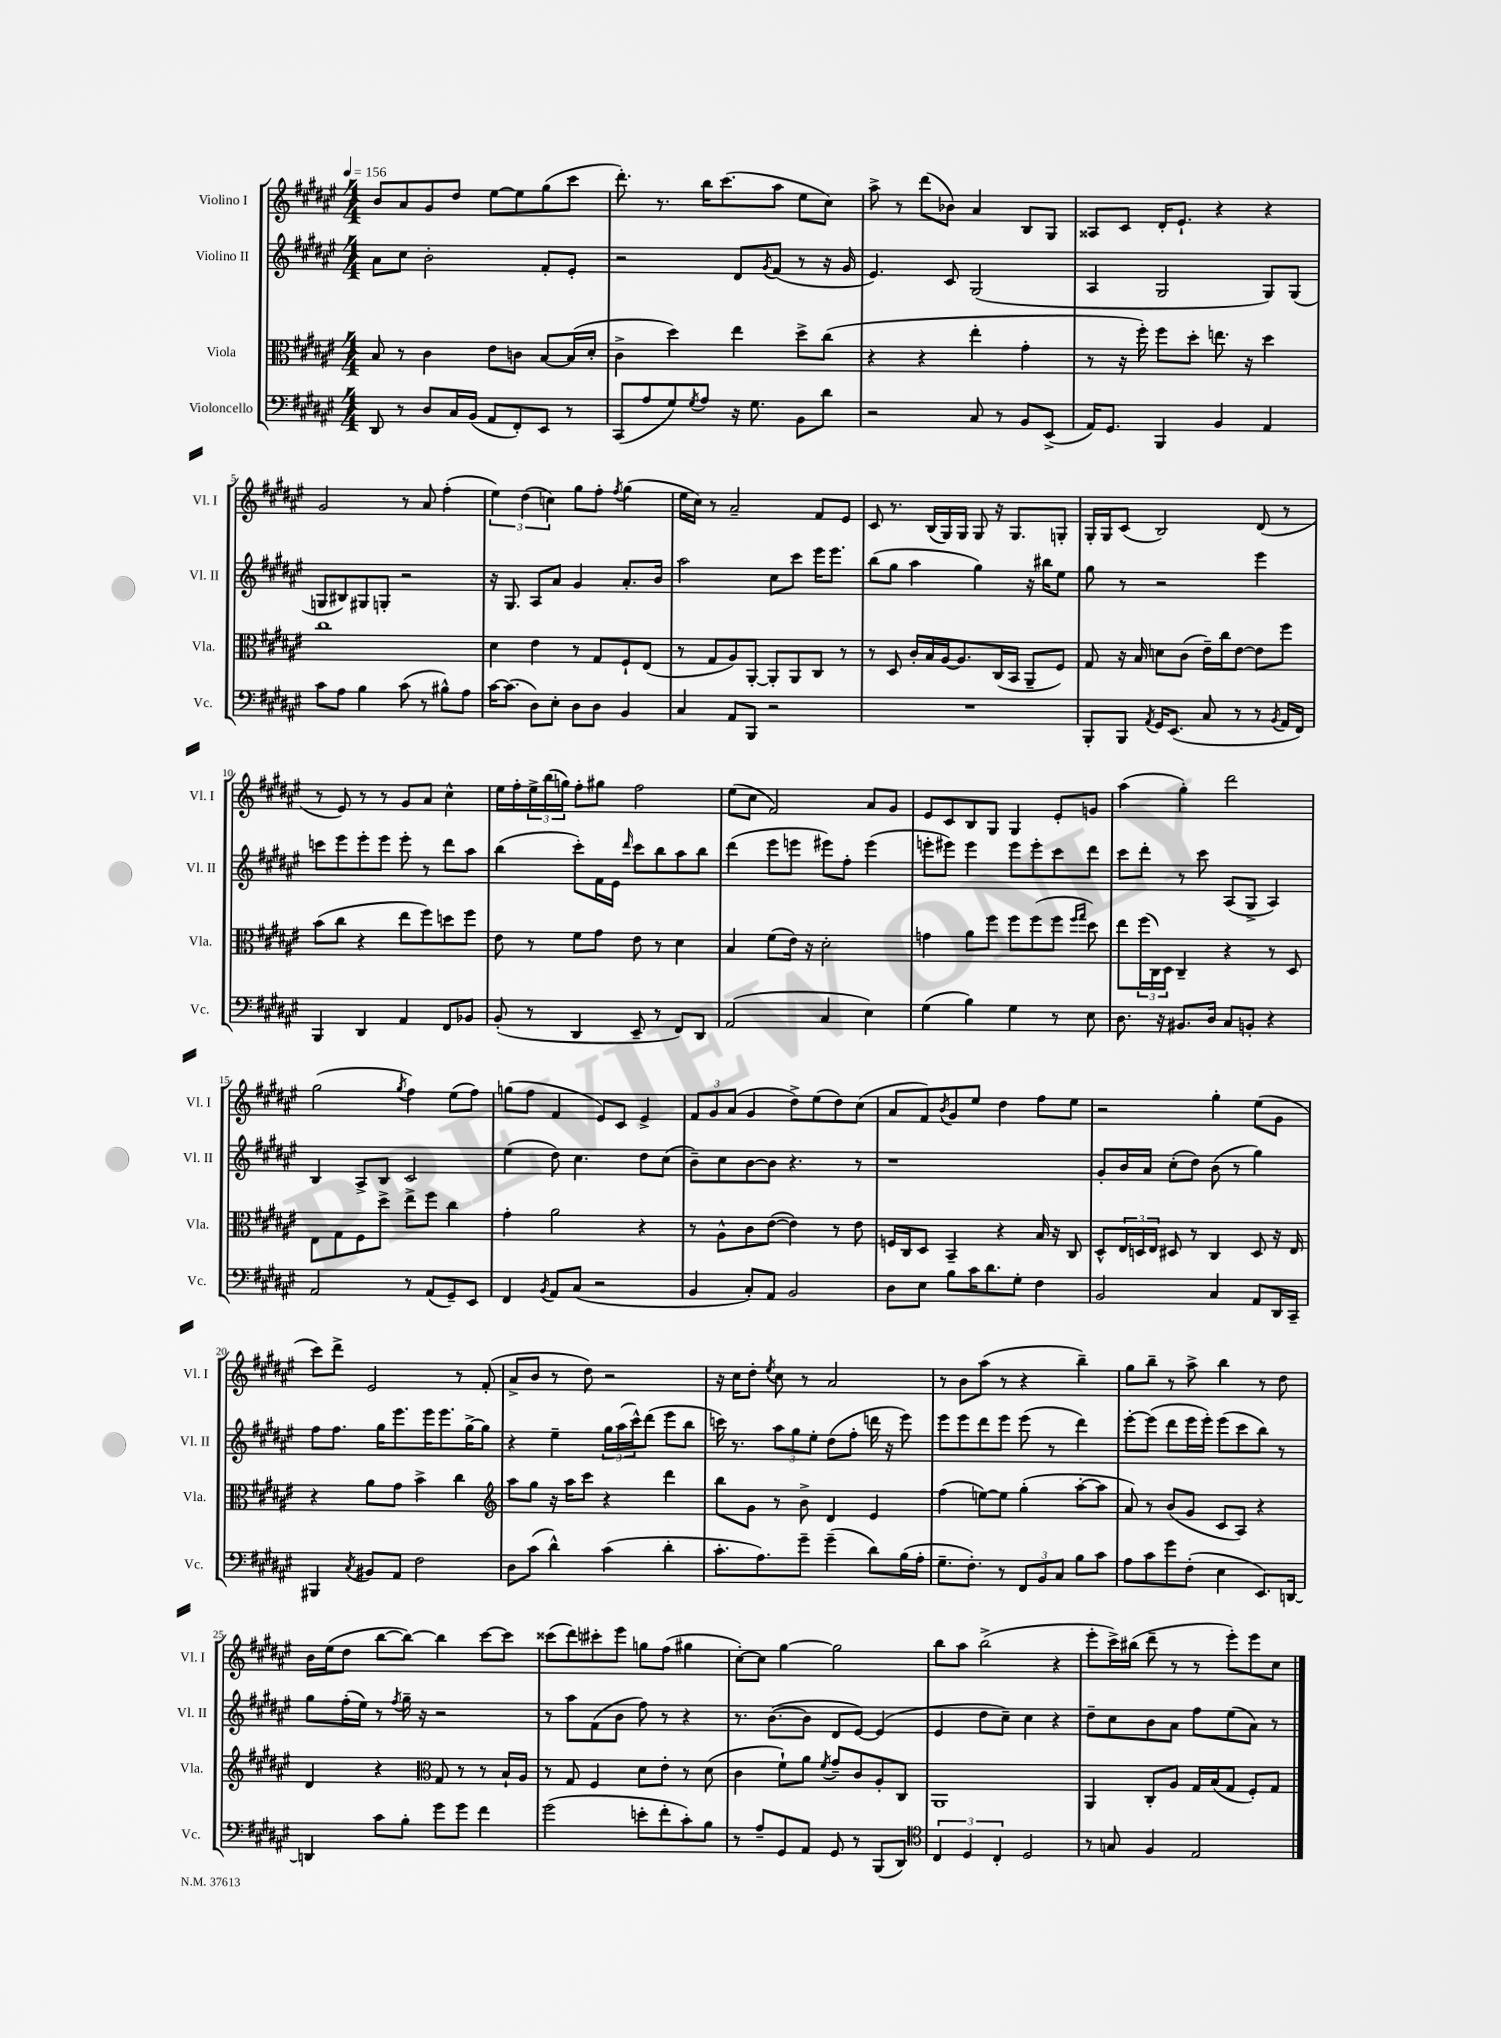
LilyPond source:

<<
\new StaffGroup <<
\new Staff = "s0" \with { instrumentName = "Violino I" shortInstrumentName = "Vl. I" } {
    \clef treble \key fis \major \numericTimeSignature \time 4/4 \tempo 4 = 156
    b'8 ais'8 gis'8 dis''8 eis''8~ eis''8 gis''8( cis'''8 |
    dis'''8.-.) r8. b''16 cis'''8.( ais''8 eis''8 cis''8) |
    ais''8-> r8 dis'''8( bes'8) ais'4 b8 gis8 |
    aisis8 cis'8 dis'16-. eis'8.-! r4 r4 |
    gis'2 r8 ais'8 fis''4-.( |
    \tuplet 3/2 { eis''4) dis''4( c''4) } gis''8 fis''8-. \acciaccatura { fis''8 } gis''4( |
    eis''16 cis''16) r8 ais'2-- fis'8 eis'8 |
    cis'8 r8. b16( gis16) gis16 gis8 r16 gis8. g8-. |
    gis16-. gis16 cis'8( b2) dis'8( r8 |
    r8 eis'8) r8 r8 gis'8 ais'8 cis''4-^ |
    eis''16 fis''16-. \tuplet 3/2 { eis''16-> b''16( g''16) } fis''8-. gis''8 fis''2 |
    eis''8( cis''8 fis'2) ais'8 gis'8 |
    eis'8 cis'8 b8 gis8 gis4 eis'8-. g'8 |
    ais''4( gis''4-.) dis'''2 |
    gis''2( \acciaccatura { gis''8 } fis''4) eis''8( fis''8) |
    g''8( fis''8 fis'4 eis'8) cis'8 eis'4-> |
    \tuplet 3/2 { fis'8 gis'8 ais'8( } gis'4 dis''8->) eis''8( dis''8) cis''8( |
    ais'8 fis'8) \acciaccatura { b'8 } gis'8 eis''8 dis''4 fis''8 eis''8 |
    r2 gis''4-. eis''8( gis'8 |
    cis'''8) dis'''8-> eis'2 r8 fis'8-.( |
    ais'8-> b'8 r8 dis''8) r2 |
    r16 cis''16 dis''8-. \acciaccatura { eis''8 } cis''8 r8 ais'2 |
    r8 b'8 ais''8( r8 r4 b''4--) |
    gis''8 b''8-- r8 ais''8-> b''4 r8 dis''8 |
    b'16 eis''16( dis''8 b''8~ b''8~) b''4 cis'''8~ cis'''8 |
    cisis'''8( dis'''8) cis'''8-. eis'''8 g''8 fis''8( gis''4 |
    cis''8~-.) cis''8 gis''4~ gis''2 |
    b''8 ais''8 b''2->( r4 |
    eis'''8-. cis'''16->) bis''16( dis'''8-- r8 r8 eis'''8-.) eis'''8 cis''8 \bar "|." |
}
\new Staff = "s1" \with { instrumentName = "Violino II" shortInstrumentName = "Vl. II" } {
    \clef treble \key fis \major \numericTimeSignature \time 4/4
    ais'8 cis''8 b'2-. fis'8-. eis'8-. |
    r2 dis'8 \acciaccatura { gis'8 } fis'8( r8 r16 gis'16 |
    eis'4.) cis'8 gis2( |
    ais4 gis2 gis8) gis8( |
    g8 bis8) gis8 g8-. r2 |
    r16 gis8. ais8 ais'8 gis'4 ais'8.-. b'16 |
    ais''2 cis''8 cis'''8 eis'''16 eis'''8. |
    b''8( gis''8 ais''4 gis''4) r16 bis''16 eis''8 |
    gis''8 r8 r2 eis'''4 |
    c'''8 eis'''8 eis'''8-. eis'''8 eis'''8-. r8 dis'''8 ais''8 |
    b''4( cis'''8-.) fis'16 eis'16 \grace { dis'''16 } cis'''8 b''8 ais''8 b''8 |
    dis'''4( eis'''8 e'''8 eis'''8) fis''8-. eis'''4( |
    e'''8-. eis'''8) eis'''4 eis'''8 eis'''8-. cis'''8 dis'''8 |
    cis'''8 dis'''8-. r8 cis'''8 ais8( gis8-> ais4) |
    b4 ais8-> b8 cis'2 |
    eis''4( dis''8) cis''4. dis''8 cis''8( |
    b'8--) cis''8 b'8~ b'8 r4. r8 |
    r1 |
    gis'8-. b'16 ais'16 cis''8-.( dis''8) b'8( r8 gis''4) |
    fis''8 fis''8. gis''16 eis'''8. eis'''16 eis'''8. gis''16~-> gis''8 |
    r4 eis''4-- \tuplet 3/2 { gis''16 ais''16( cis'''16-^) } dis'''8( eis'''8 b''8 |
    c'''16) r8. \tuplet 3/2 { ais''8 gis''8 eis''8-. } dis''8( fis''8-. d'''16 r16 eis'''8) |
    eis'''8 eis'''8 dis'''8 eis'''8 eis'''8( r8 dis'''4) |
    eis'''8~-. eis'''8( dis'''8 eis'''16 eis'''16-.) eis'''8( cis'''8 b''8) r8 |
    gis''8 fis''16-.( eis''16) r8 \acciaccatura { fis''8 } gis''16-- r16 r2 |
    r8 ais''8 fis'8( b'8 fis''8) r8 r4 |
    r8. b'8.~( b'8 dis'8 eis'8~) eis'4( |
    eis'4 dis''8 cis''8--) cis''4 r4 |
    dis''8-- cis''8 b'8 ais'8 fis''8 eis''8( ais'8) r8 \bar "|." |
}
\new Staff = "s2" \with { instrumentName = "Viola" shortInstrumentName = "Vla." } {
    \clef alto \key fis \major \numericTimeSignature \time 4/4
    b8 r8 cis'4 eis'8 c'8 b8~ b16( dis'16-. |
    cis'4-> dis''4) eis''4 dis''8-> cis''8( |
    r4 r4 eis''4-. gis'4-. |
    r8 r16 fis''16-.) fis''8 dis''8-. e''8. r16 dis''4 |
    cis''1 |
    dis'4 eis'4 r8 gis8 fis8-! eis8( |
    r8 gis8 ais8) ais,8~-. ais,8-. ais,8 cis8 r8 |
    r8 dis8 cis'16-. b16 ais16~ ais8. cis16( b,16 ais,8-- fis8) |
    gis8 r16 b16 d'8 cis'8( eis'16--) cis''16 eis'8~ eis'8 fis''8 |
    b'8( cis''8 r4 eis''8 fis''8) d''8 fis''8 |
    eis'8 r8 fis'8 gis'8 eis'8 r8 dis'4 |
    b4 fis'8( eis'16) r16 dis'2-. |
    g'4 ais'8 fis''8 fis''8 fis''8( fis''8 \grace { fis''16 gis''16 } dis''8) |
    eis''8 \tuplet 3/2 { fis''16( cis16) dis16 } cis4-- r4 r8 dis8 |
    eis8 gis8 fis8 dis''8-> eis''8-> fis''8 cis''4 |
    gis'4-. ais'2 r4 |
    r8 ais8-^ cis'8 eis'8~( eis'4) r8 eis'8 |
    f16 cis16 dis8 b,4-- r4 b16 r16 cis8 |
    dis8-^ \tuplet 3/2 { eis16 d16 eis16 } dis8 r8 cis4 dis8 r16 eis16 |
    r4 ais'8 gis'8 b'4-> cis''4 |
    \clef treble ais''8 gis''8 r16 ais''16 cis'''8 r4 dis'''4 |
    b''8 gis'8 r8 b'8-> dis'4 eis'4 |
    fis''4( e''8~) e''8 gis''4-.( ais''8~-. ais''8 |
    ais'8) r8 b'8( gis'8 cis'8 ais8) r4 |
    dis'4 r4 \clef alto gis8 r8 r8 b16-! ais16 |
    r8 gis8 fis4 dis'8 eis'8-. r8 dis'8( |
    cis'4 fis'8-!) ais'8 \acciaccatura { fis'8 } gis'8-- cis'8 ais8-. cis8 |
    ais,1 |
    ais,4 cis8-. ais8 gis16 b16( gis8 fis8-.) gis8 \bar "|." |
}
\new Staff = "s3" \with { instrumentName = "Violoncello" shortInstrumentName = "Vc." } {
    \clef bass \key fis \major \numericTimeSignature \time 4/4
    dis,8 r8 dis8 cis16 b,16( ais,8 fis,8-.) eis,8 r8 |
    cis,8( ais8 gis8) \acciaccatura { gis8 } ais8 r16 gis8. b,8 dis'8 |
    r2 cis8 r8 b,8 eis,8->( |
    ais,16) gis,8. b,,4 b,4 ais,4 |
    cis'8 ais8 b4 cis'8( r8 bis8-^) ais8 |
    cis'16~ cis'8.( dis8) eis8-. dis8 dis8 b,4 |
    cis4 ais,8 b,,8 r2 |
    R1 |
    b,,8-. b,,8 \acciaccatura { ais,8 } gis,16 eis,8.( cis8 r8 r8 \acciaccatura { b,8 } ais,16 fis,16) |
    b,,4 dis,4 ais,4 fis,8 bes,8 |
    b,8-.( r8 dis,4 eis,8-- r8 fis,8) dis,8 |
    ais,2( cis4 eis4) |
    gis4( b4) gis4 r8 eis8 |
    dis8. r16 bis,8. dis16 cis8 b,8-. r4 |
    ais,2 r8 ais,8( gis,8--) eis,8 |
    fis,4 \acciaccatura { b,8 } ais,8 cis8( r2 |
    b,4 cis8-.) ais,8 b,2 |
    dis8 eis8 b8 cis'16 dis'8. gis8-. fis4 |
    b,2 cis4 ais,8 dis,16 cis,16-- |
    bis,,4 \acciaccatura { cis8 } bis,8 ais,8 fis2 |
    dis8 cis'8( dis'4-^) cis'4( dis'4-. |
    cis'8.-. ais8.) gis'8-- gis'4--( dis'8) b16( ais16-. |
    gis8.-- fis8.-.) r8 \tuplet 3/2 { fis,8 b,8 cis8 } b8 cis'8 |
    ais8 cis'8 gis'8 fis8-.( eis4 eis,8.) d,16~ |
    d,4 cis'8 b8-. gis'8 gis'8 fis'4 |
    gis'2( e'8-. fis'8-. cis'8-.) b8 |
    r8 ais8-- gis,8 ais,8 gis,8 r8 b,,8( dis,8) |
    \clef tenor \tuplet 3/2 { cis4 dis4 cis4-. } dis2 |
    r8 g8 fis4 eis2 \bar "|." |
}
>>
>>
